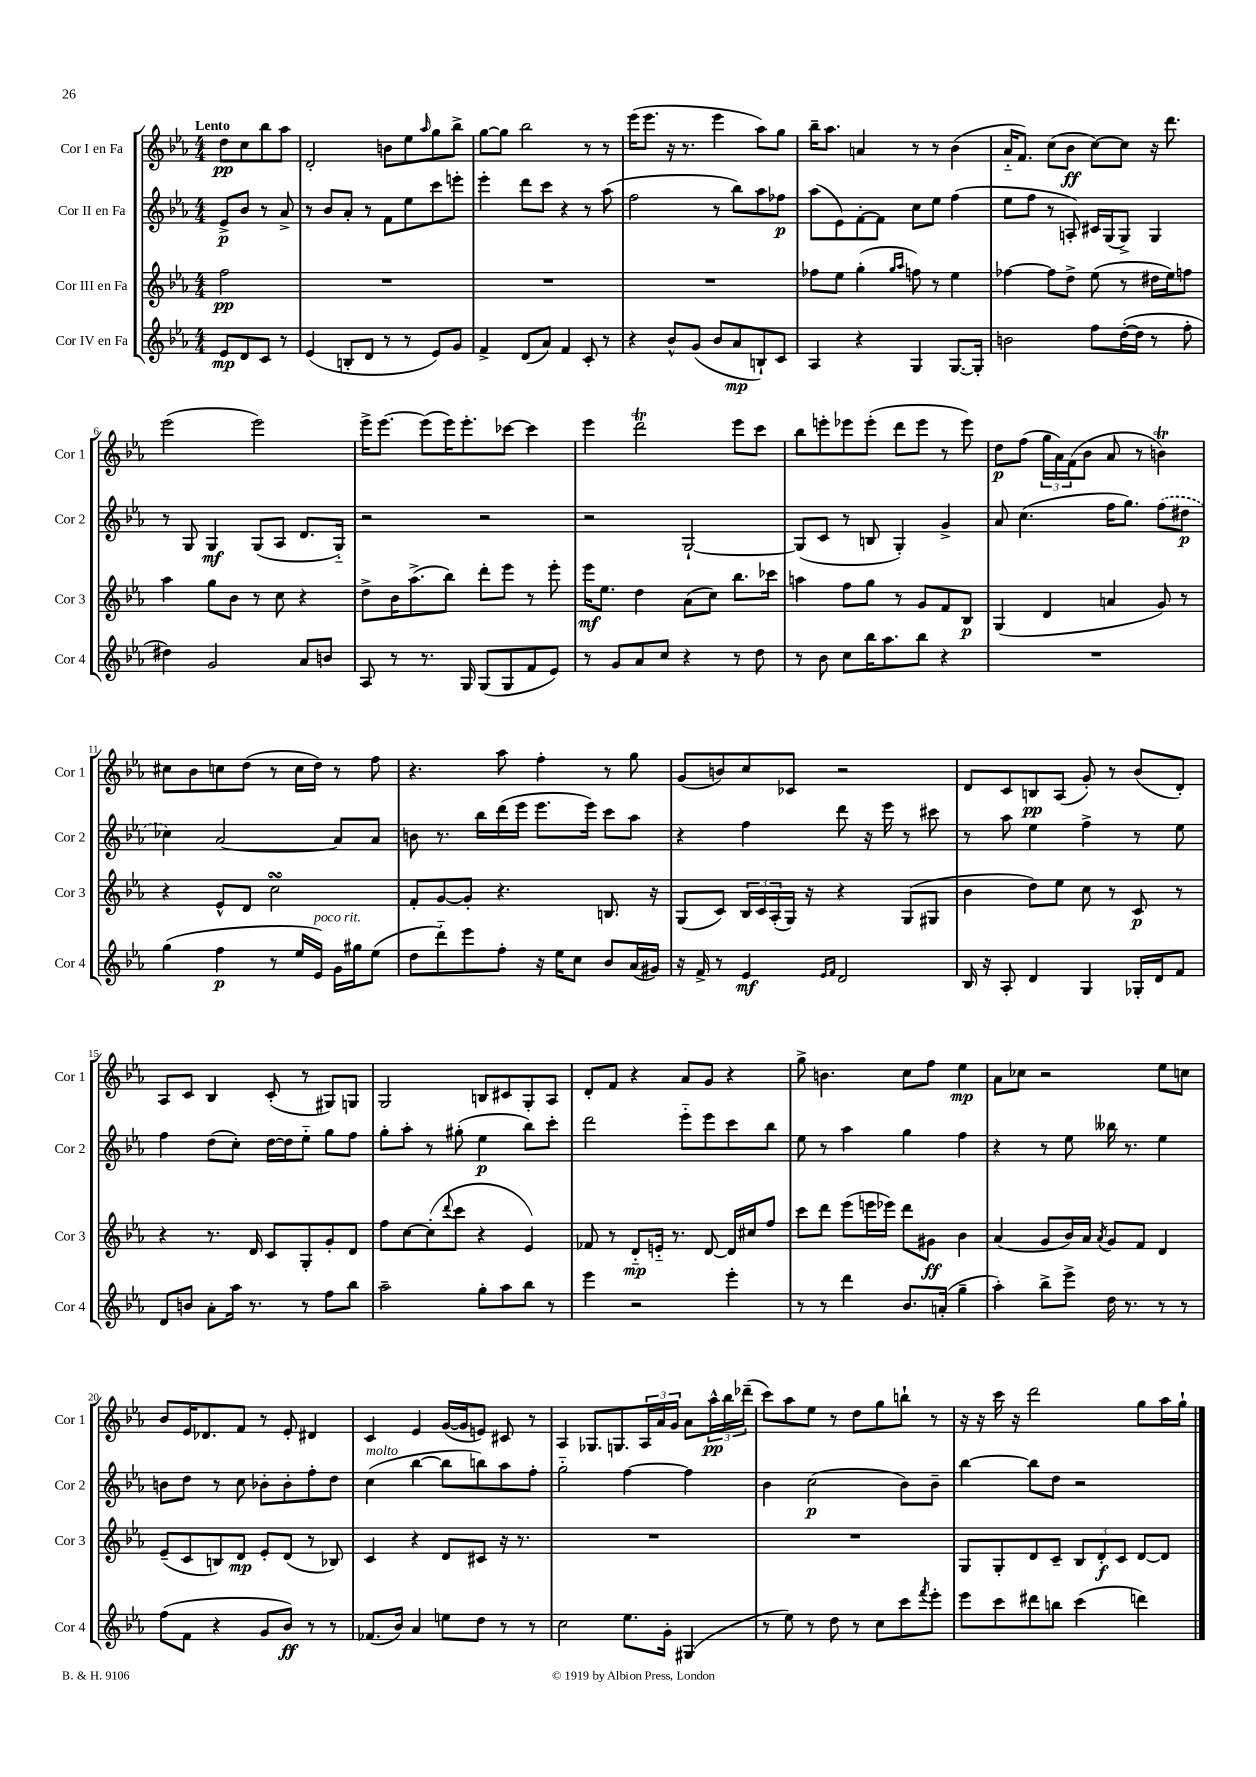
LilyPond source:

<<
\new StaffGroup <<
\new Staff = "s0" \with { instrumentName = "Cor I en Fa" shortInstrumentName = "Cor 1" } {
    \clef treble \key ees \major \numericTimeSignature \time 4/4 \partial 2 \tempo "Lento"
    d''8\pp c''8 bes''8 aes''8 |
    d'2-. b'8 ees''8 \grace { aes''16 } g''8 bes''8-> |
    g''8~ g''8 bes''2 r8 r8 |
    ees'''16( ees'''8. r16 r8. ees'''4 aes''8) g''8 |
    bes''16-- aes''8. a'4 r8 r8 bes'4( |
    aes'16-_ f'8.) c''8( bes'8\ff c''8~) c''8 r16 d'''8. |
    ees'''2( ees'''2) |
    ees'''16-> ees'''8.~ ees'''8( ees'''16) ees'''8.-. ces'''8~ ces'''4 |
    ees'''4 d'''2\trill ees'''8 c'''8 |
    bes''8 e'''8-. ees'''8 ees'''8-.( d'''8 ees'''8 r8 ees'''8) |
    d''8\p f''8( \tuplet 3/2 { g''16 aes'16) f'16( } bes'8 aes'8 r8 b'4\trill) |
    cis''8 bes'8 c''8 d''8( r8 c''16 d''16) r8 f''8 |
    r4. aes''8 f''4-. r8 g''8 |
    g'8( b'8) c''8 ces'8 r2 |
    d'8 c'8 b8\pp aes8( g'8-.) r8 bes'8( d'8-.) |
    aes8 c'8 bes4 c'8-.( r8 gis8) g8 |
    g2 b8 cis'8 g8-. aes8 |
    d'8-. f'8 r4 aes'8 g'8 r4 |
    g''8-> b'4. c''8 f''8 ees''4\mp |
    aes'8 ces''8 r2 ees''8 c''8 |
    bes'8 ees'16 des'8. f'8 r8 ees'8-. dis'4 |
    c'4 ees'4 g'16~( g'16 e'8) cis'8 r8 |
    aes4 ges8. g8. \tuplet 3/2 { aes16 aes'16 g'16 } aes'8 \tuplet 3/2 { aes''16-^\pp bes''16 des'''16--( } |
    c'''8) aes''8 ees''8 r8 d''8 g''8 b''8-! r8 |
    r16 r16 c'''16 r16 d'''2 g''8 aes''16 g''16-! \bar "|." |
}
\new Staff = "s1" \with { instrumentName = "Cor II en Fa" shortInstrumentName = "Cor 2" } {
    \clef treble \key ees \major \numericTimeSignature \time 4/4 \partial 2
    ees'8->\p bes'8 r8 aes'8-> |
    r8 bes'8 aes'8-. r8 f'8 ees''8 c'''8 e'''8-. |
    ees'''4-. d'''8 c'''8 r4 r8 aes''8( |
    f''2 r8 bes''8) aes''8 fes''8\p |
    aes''8( ees'8) f'8~-. f'8 c''8 ees''8 f''4( |
    ees''8 f''8 r8 a8-.) cis'16 g16( g8->) g4 |
    r8 g8 g4\mf g8( aes8 d'8. g16-_) |
    r2 r2 |
    r2 g2~-! |
    g8( c'8 r8 b8 g4-.) g'4-> |
    aes'8 c''4.( f''16 g''8.) \once \slurDashed f''8( dis''8\p |
    ces''4) aes'2~ aes'8 aes'8 |
    b'8 r8. bes''16 d'''16( ees'''16 ees'''8. ees'''16) c'''8 aes''8 |
    r4 f''4 d'''8 r16 ees'''16 r8 cis'''8 |
    r8 aes''8 ees''4 f''4-> r8 ees''8 |
    f''4 d''8( c''8-.) d''16~ d''16 ees''8-_ g''8 f''8 |
    g''8-. aes''8-. r8 gis''8-.( ees''4\p bes''8) c'''8-. |
    d'''2 ees'''8-_ ees'''8 c'''8 bes''8 |
    ees''8 r8 aes''4 g''4 f''4 |
    r4 r8 ees''8 beses''16 r8. ees''4 |
    b'8 d''8 r8 c''8 bes'8-. bes'8-. f''8-. d''8 |
    c''4^\markup { \italic "molto" }( bes''4~ bes''8 b''8) aes''8 f''8-. |
    g''2-_ f''4~ f''4 |
    bes'4 c''2\p( bes'8) bes'8-- |
    bes''4~ bes''8 d''8 r2 \bar "|." |
}
\new Staff = "s2" \with { instrumentName = "Cor III en Fa" shortInstrumentName = "Cor 3" } {
    \clef treble \key ees \major \numericTimeSignature \time 4/4 \partial 2
    f''2\pp |
    R1 |
    R1 |
    R1 |
    fes''8 ees''8 g''4-.( \grace { g''16 aes''16 } f''8) r8 ees''4 |
    fes''4~ fes''8 d''8-> ees''8( r8 dis''16 ees''16) f''8 |
    aes''4 g''8 bes'8 r8 c''8 r4 |
    d''8-> bes'16 aes''8.->( bes''8) d'''8-. ees'''8 r8 ees'''8-. |
    ees'''16\mf ees''8. d''4 aes'8( c''8) bes''8. ces'''16 |
    a''4 f''8 g''8 r8 g'8 f'8 bes8\p |
    g4( d'4 a'4 g'8) r8 |
    r4 ees'8-^ d'8 c''2\turn |
    f'8-. g'8~ g'8-. r4. b8. r16 |
    g8( c'8) \tuplet 3/2 { bes16 c'16 aes16-.( } g16) r16 r4 g8( gis8 |
    bes'4 d''8) ees''8 c''8 r8 c'8\p r8 |
    r4 r8. d'16 c'8 g8-. g'8-. d'8 |
    f''8 c''8~ c''8-.( \appoggiatura { d'''8 } c'''8 r4 ees'4) |
    fes'8 r8 d'8-_\mp e'16-_ r8. d'8~ d'16 cis''16 f''8 |
    c'''8 d'''8 ees'''8( e'''16 ees'''16) d'''8 gis'8\ff bes'4 |
    aes'4( g'8 bes'16) aes'16 \acciaccatura { aes'8 } g'8 f'8 d'4 |
    ees'8--( c'8 b8) d'8\mp ees'8-. d'8( r8 bes8) |
    c'4 r4 d'8 cis'8 r16 r8. |
    R1 |
    R1 |
    g8 g8-. d'8 c'8-- \tuplet 3/2 { bes8 d'8-.\f c'8 } d'8~ d'8 \bar "|." |
}
\new Staff = "s3" \with { instrumentName = "Cor IV en Fa" shortInstrumentName = "Cor 4" } {
    \clef treble \key ees \major \numericTimeSignature \time 4/4 \partial 2
    ees'8\mp d'8 c'8 r8 |
    ees'4( b8-. d'8 r8 r8 ees'8) g'8 |
    f'4-> d'8( aes'8) f'4 c'8-. r8 |
    r4 bes'8-^ g'8( bes'8 aes'8\mp b8-!) c'8 |
    aes4 r4 g4 g8.~ g16-. |
    b'2 f''8 d''16~-.( d''16 r8 f''8-. |
    dis''4) g'2 aes'8 b'8 |
    aes8 r8 r8. g16 g8( g8 f'8 ees'8) |
    r8 g'8 aes'8 c''8 r4 r8 d''8 |
    r8 bes'8 c''8 bes''16 aes''8. bes''8 r4 |
    R1 |
    g''4( f''4\p r8 ees''16 ees'16^\markup { \italic "poco rit." }) g'16 gis''16 ees''8( |
    d''8 d'''8-_) ees'''8 f''8-. r16 ees''16 c''8 bes'8 aes'16( gis'16) |
    r16 f'16-> r8 ees'4\mf \grace { ees'16 f'16 } d'2 |
    bes16 r16 aes8-. d'4 g4 ges16-. d'16 f'8 |
    d'8 b'8 aes'8-. aes''16 r8. r8 f''8 bes''8 |
    aes''2-- g''8-. aes''8 bes''8 r8 |
    ees'''4 r2 ees'''4-. |
    r8 r8 d'''4 bes'8. a'16-.( g''4-- |
    aes''4-.) bes''8-> ees'''8-> d''16 r8. r8 r8 |
    f''8( f'8 r4 g'8 bes'8\ff) r8 r8 |
    fes'8.( bes'16) aes'4 e''8 d''8 r8 r8 |
    c''2 ees''8. g'16-. gis4( |
    r8 ees''8) r8 d''8 r8 c''8 c'''8 \acciaccatura { f'''8 } ees'''8-. |
    ees'''8 c'''8 dis'''8 b''8 c'''4( d'''4) \bar "|." |
}
>>
>>
